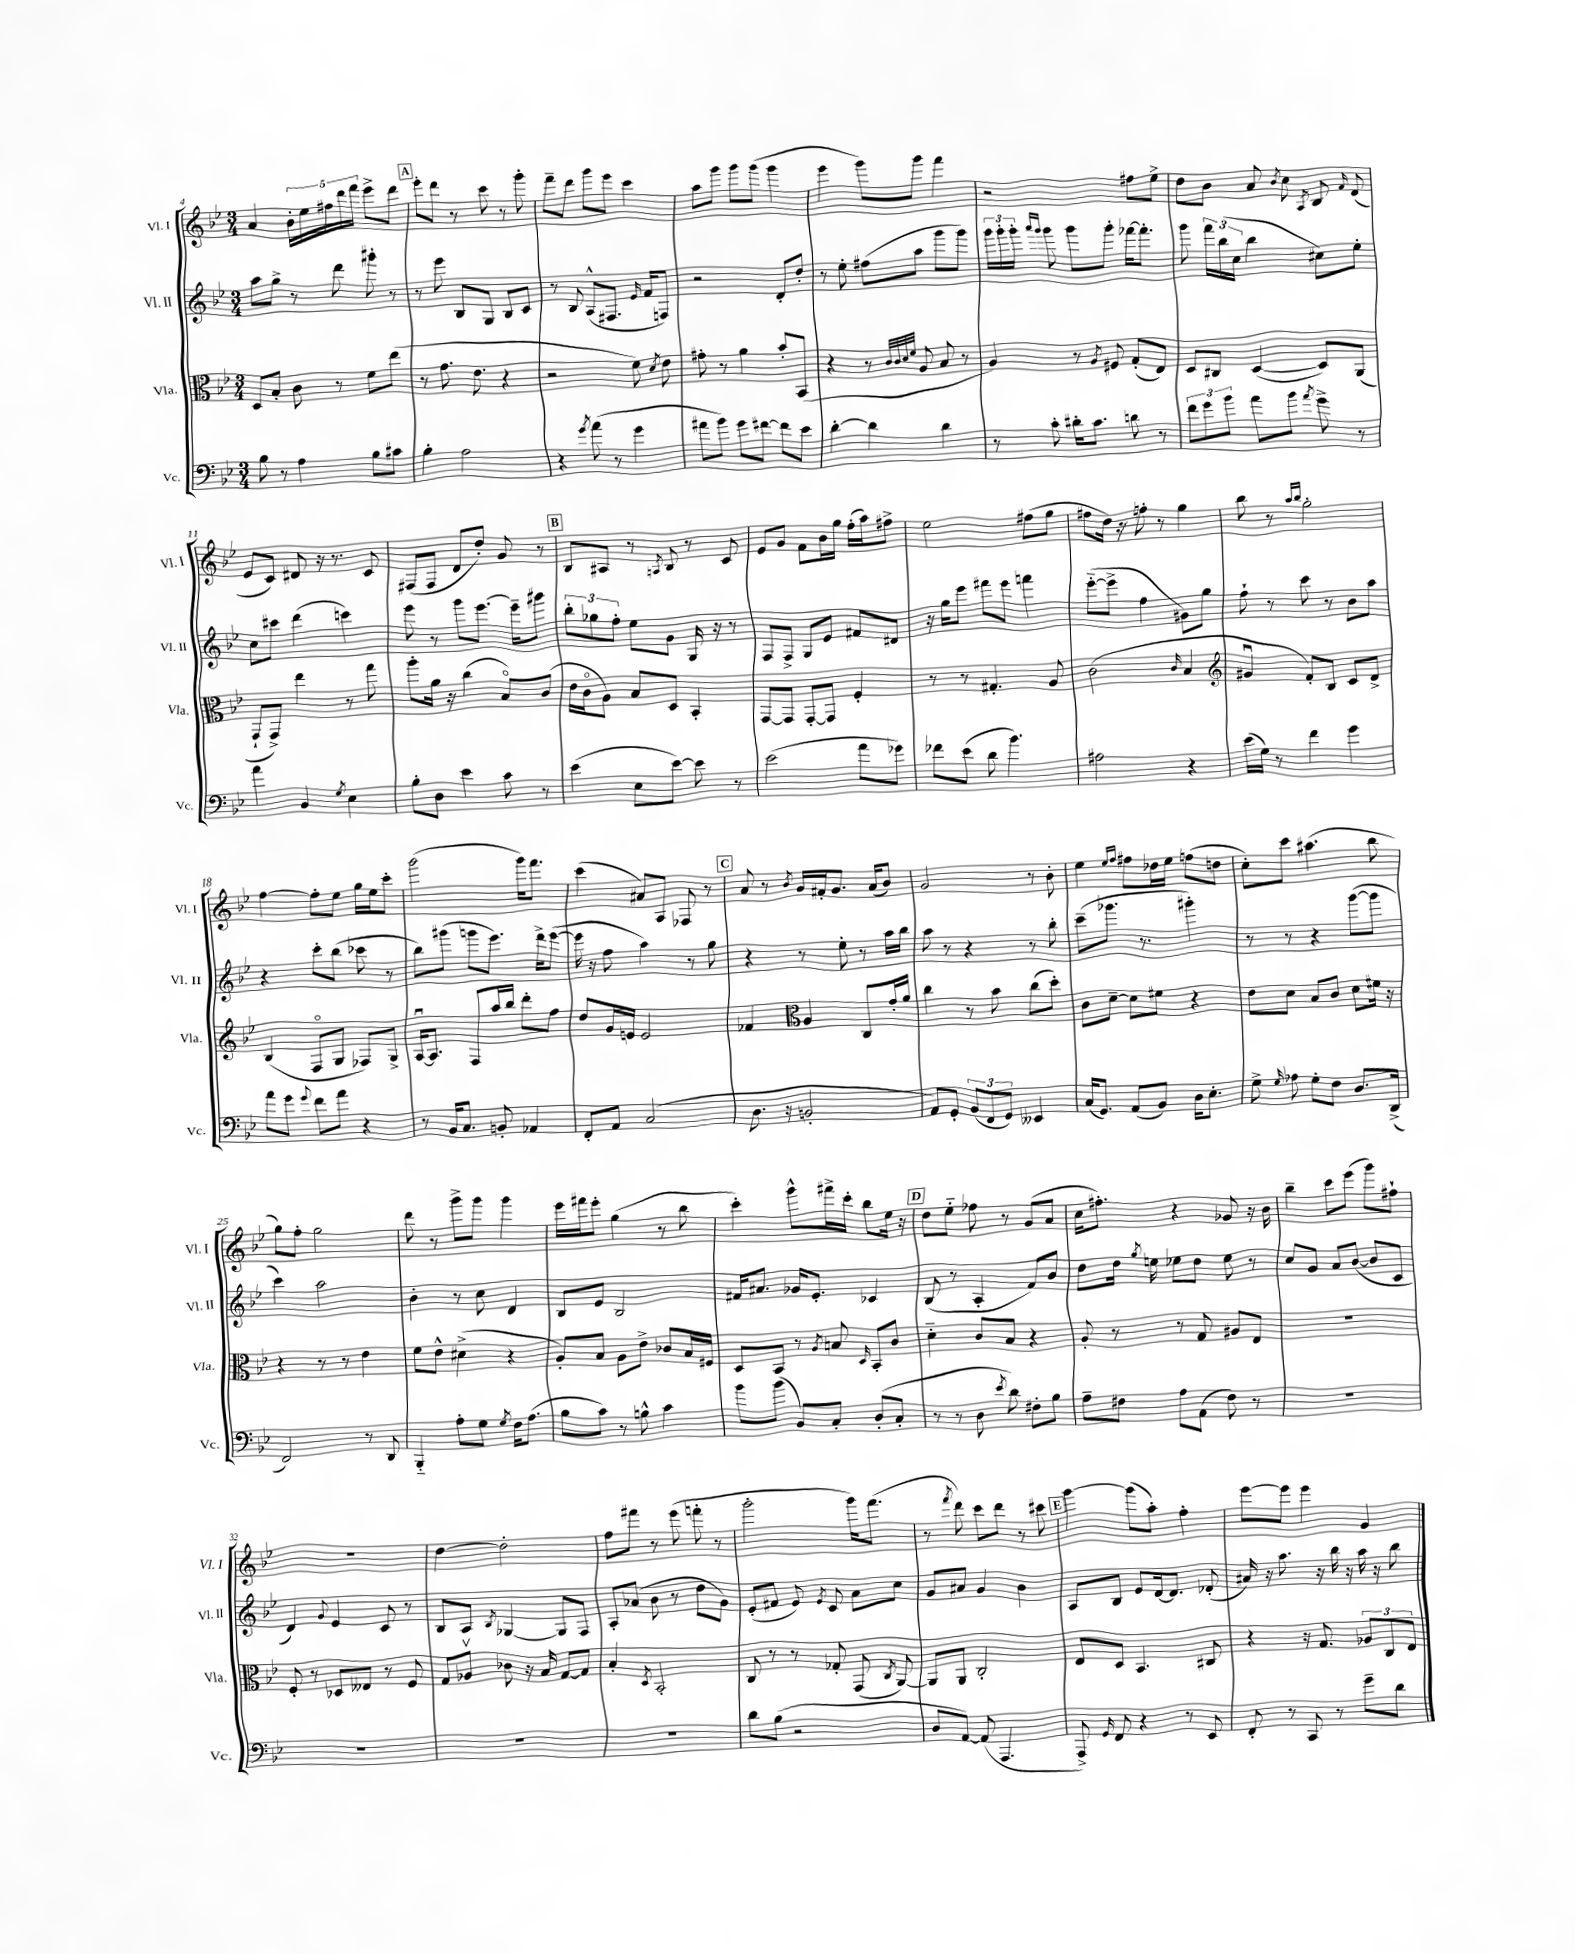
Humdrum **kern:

**kern	**kern	**kern	**kern
*staff4	*staff3	*staff2	*staff1
*clefF4	*clefC3	*clefG2	*clefG2
*k[b-e-]	*k[b-e-]	*k[b-e-]	*k[b-e-]
*M3/4	*M3/4	*M3/4	*M3/4
8B-	8D	8aa	4a
8r	8B-'	8gg^	.
4A	8c	8r	20b-'
.	.	.	20ee-
.	.	.	20ff#
.	8r	8ddd	.
.	.	.	20ddd
.	.	.	20fff
8B-	8f	8ggg#'	8eee-^
8c#	(8ee-	8r	8ddd
=	=	=	=
4B-'	8r	8r	8eee-'
.	8.g	8eee-	8ddd
2A	.	8B-	8r
.	8.e-	.	.
.	.	8G	8ccc
.	4r	8B-	8r
.	.	8c	8ggg'
=	=	=	=
4r	2r	8r	8fff~
.	.	8B-	8ddd
8qg	.	.	.
(8a	.	(8A^^	8ggg
8r	.	8.F#	8eee-
4g	8f)	.	4ccc
.	.	16qqe-	.
.	.	16f	.
.	8qd	.	.
.	8e-	8F)	.
=	=	=	=
8a#	8g#'	2r	8aa
8b-)	8r	.	8ggg
8g	4a	.	8ggg
[8f#	.	.	(8ggg
8f#]	8b-'	8d'	4ggg
8e-	(8BB-	8dd'	.
=	=	=	=
[4d'	4r	8r	4eee-
.	.	8ee-'	.
4d]	8r	(8ff#	8ggg)
.	32qqc	.	.
.	32qqc	.	.
.	32qqd	.	.
.	32qqf	.	.
.	8A	8aa	8ggg
4d	8B-	8ggg	4fff
.	8r	8ggg)	.
=	=	=	=
8r	4A)	24ggg	2r
.	.	24ggg'	.
.	.	24ggg'	.
.	.	16qqaaa	.
.	.	16qqggg	.
8c'	.	8ggg	.
16d#'	8r	8ggg	.
8.c	.	.	.
.	8qA	.	.
.	8F#	8ggg'	.
8d	(8G'	[16fff-	8ff#
.	.	8.fff-']	.
8r	8E-)	.	8ee-^
=	=	=	=
12f	8D	8ggg	8dd
12g	.	.	.
.	8C#	24fff	8b-
12b-	.	(24bb-	.
.	.	24cc	.
8a	([4D	4bb-	8a
.	.	.	8qb-
8b-	.	.	8cc
8qa	.	.	8qA
8g^	8D])	8cc#)	8B-
.	.	.	16qqf
8r	(8AA	8ee-'	(8d
=	=	=	=
4a	8GG`	8cc	8e-
.	8GG^)	8ccc#	8c)
4BB-	4ee-	(4ddd	8d#
.	.	.	16r
.	.	.	8.r
8qG	.	.	.
4E-	8r	4ccc)	.
.	8gg	.	8c
=	=	=	=
8B-'	8aa'	8eee-	(8F#
8D	16a	8r	8F#
.	16r	.	.
4e-	(4cc	8ggg	8d
.	.	[8.eee-	8dd')
8c	8B-o)	.	8g
.	.	16eee-~]	.
8r	(8c	8ggg#	8r
=	=	=	=
(4e-	16e-	12bb-'	8B-
.	16co	.	.
.	.	12gg-	.
.	8A)	.	8A#
.	.	12ff'	.
8E-	8B-	8ee-	8r
.	.	.	8qA
[8e-)	8D	8g	8B-
8e-]	4BB-'	16G	8r
.	.	16r	.
8r	.	8r	8c
=	=	=	=
(2e-	[8GG	8F	8e-
.	8GG]	8F^	8g
.	[8GG'	8G	8f
.	8GG]	8e-	16b-
.	.	.	16gg
8a	4F'	8f#	(16ff'
.	.	.	16aa)
8g-)	.	8d#	8ff#^
=	=	=	=
8f-	8r	16r	2ee-
.	.	16gg	.
(8e-	8r	8eee-	.
8d	4.G#'	8fff#	.
4.b-)	.	8eee-	.
.	.	4fff	(8ff#
.	8A	.	8gg
=	=	=	=
2A#	(2c	([8eee-'~	8ff#
.	.	8eee-^]	16dd)
.	.	.	16r
.	.	4ff	8ff'
.	.	.	8r
.	16qqc	.	.
4r	4B-	8g#)	4gg
.	.	8gg	.
=	=	=	=
*	*clefG2	*	*
(16e-	4g#u	8ff`	8bb-
16G)	.	.	.
8r	.	8r	8r
.	.	.	16qqaa
.	.	.	16qqbb-
4f	8f')	8ccc	2gg'
.	8B-	8r	.
4g	8c	8b-	.
.	8d^	8aa	.
=	=	=	=
8a	(4B-	4r	[4ff
8g	.	.	.
8qqg	.	.	.
8f	8Fo	8ccc'	8ff']
8a	8G	(8bb-	8ee-
4r	8F-)	8ccc-	16gg
.	.	.	16ee-
.	8G^	8r	8ccc'
=	=	=	=
8r	[16Au	8bb-)	(2ggg
.	8.A]	.	.
16BB-	.	(8ggg#	.
8.C	.	.	.
.	8F	8ggg	.
8BB'	16aa	8.eee-)	.
.	16bb-	.	.
4AA-	8ddd'	.	16ggg)
.	.	16ddd^	8.fff
.	8ff	([8eee-	.
=	=	=	=
8FF'	8dd	16eee-]	(4ccc
.	.	16r	.
8AA	16g	8ff	.
.	16e	.	.
(2C	2e	4aa)	8a#)
.	.	.	8A
.	.	8r	8F-
.	.	8gg	8r
=	=	=	=
8.D	4f-	4r	8a
.	.	.	8r
16r	.	.	.
*	*clefC3	*	*
.	.	.	8qb-
2BB'	4A	8r	16g
.	.	.	16f#'
.	.	8ee-'	8.g
.	8C	8r	.
.	.	.	(16a
.	16g'	16aa	8b-)
.	16a	16bb-	.
=	=	=	=
8AA)	4cc	8aa	2g
8GG'	.	8r	.
(12BB-	8r	4r	.
12FF	.	.	.
.	8b-	.	.
12GG)	.	.	.
4EE--	(8cc	8r	8r
.	8dd')	8bb-'	8b-'
=	=	=	=
(16C	8c	(8ccc~	4ee-
8.GG)	.	.	.
.	[8d~	8.ggg-	.
.	.	.	16qqee-
.	.	.	16qqff
(8AA	8d]	.	8ff#
.	.	8.r	.
8BB-)	8f#	.	16dd-
.	.	.	16ee-
16D	4r	4ggg#')	(8ff
8.E-'	.	.	.
.	.	.	8dd
=	=	=	=
8G^	8e-	8r	8cc')
16qqG	.	.	.
8A-	8d	8r	8ccc
8G'	8B-	4r	(4.aa#
8F	8c	.	.
8.D	8d	([8ggg	.
.	16f#	8ggg]	8bb-
(16DD^	16r	.	.
=	=	=	=
2FF)	4r	4ccc)	8gg)
.	.	.	8ff'
.	8r	2aa	2gg
.	8r	.	.
8r	4e-	.	.
8DD	.	.	.
=	=	=	=
4BBB-'~	8f	4b-'	8ddd
.	8e-^^	.	8r
8A'	(4d#^	8r	8ggg^
8G	.	8cc	8ggg
8qG	.	.	.
16F	4r	4d	4ggg
(8.A	.	.	.
=	=	=	=
8B-	8A')	8B-	16eee-
.	.	.	16fff#
8c)	8B-	8e-	8eee-'
8r	8A	2B-	(4gg
8B^^	8e-^	.	.
4c	8c-	.	8r
.	16B-	.	8bb-
.	16F#	.	.
=	=	=	=
8b-	8D	16f#	4ccc')
.	.	8.a#	.
(8b-	8BB-	.	.
8BB-)	8r	16g-	8ggg^^
.	.	8.e-'	.
.	8qA	.	.
8C'	8B	.	16fff#^
.	.	.	16ccc'
.	16qqD	.	.
(8D'	8BB-'	4c-	8bb-
8C'	8c	.	16ee-
.	.	.	16r
=	=	=	=
8r	4d'~	(8B-	8dd
8r	.	8r	8ee-'~
8D	8c	4A'	8ff-
8qe-	.	.	.
8d)	8B-	.	8r
8F#'	4r	8f)	(8g
8B-	.	8b-	8a
=	=	=	=
8A~	8A'	8dd	16cc
.	.	.	8.ff#')
8F#	8r	16dd	.
.	.	8qgg	.
.	.	16ee	.
8A	8r	8ee-	4r
(8AA	8G	8dd	.
8F#)	8A#	8ee-	8g-
8r	8E-	8r	16r
.	.	.	16b-
=	=	=	=
2.r	2.r	8cc	4bb-~
.	.	8g	.
.	.	8a	8ccc
.	.	([8b-	(8eee-
.	.	8b-]	8ggg)
.	.	8c	8ff#`
=	=	=	=
2.r	8F'	4d)	2.r
.	8r	.	.
.	.	8qqg	.
.	8D-	4e-	.
.	8E--	.	.
.	8r	8c	.
.	8F	8r	.
=	=	=	=
2.r	8G	8B-	[4dd
.	8A-v	8A	.
.	.	8qB-	.
.	8c-	[4G-	2dd']
.	16r	.	.
.	16B-	.	.
.	[8G	8G-]	.
.	8G]	8F	.
=	=	=	=
2.r	4B-'	8A'	8ff
.	.	(8a-	8fff#
.	8qD	.	.
.	2BB-'	8b-	8r
.	.	8r	(8eee-
.	.	8dd	8fff'
.	.	8g)	8r
=	=	=	=
8d	8C	(8e-'	2ggg'
(8B-	8r	8f#	.
2r	8r	8e-)	.
.	.	8qe-	.
.	8G-'	8c	.
.	(8GG	8a	16ggg)
.	.	.	(8.fff
.	8qC	.	.
.	[8AA)	8cc	.
=	=	=	=
8D	8AA]	8g	8r
.	.	.	8qfff
[8AA)	8AA	8a#	8ddd)
(8AA]	2C'	4g	8ccc
4.AAA	.	.	8ddd
.	.	4b-	8r
.	.	.	8ccc#
=	=	=	=
8AAA^)	8E-	8A	[4ggg
16qqGG	.	.	.
8FF	8D	8B-	.
4r	4.BB-	8e-	(8ggg]
.	.	[16d	8aa')
.	.	8.d]	.
8r	.	.	4ff'
8EE-	8C#	(8d-'	.
=	=	=	=
8FF'	4r	16a#)	[8eee-
.	.	16r	.
8r	.	8.aa	8eee-]
8CC	16r	.	4eee-
.	8.G	16r	.
8r	.	16bb-	.
.	.	16r	.
8g~	12A-	16aa	4g
.	.	16r	.
.	12C	.	.
8d	.	8bb-	.
.	12E-	.	.
==	==	==	==
*-	*-	*-	*-
